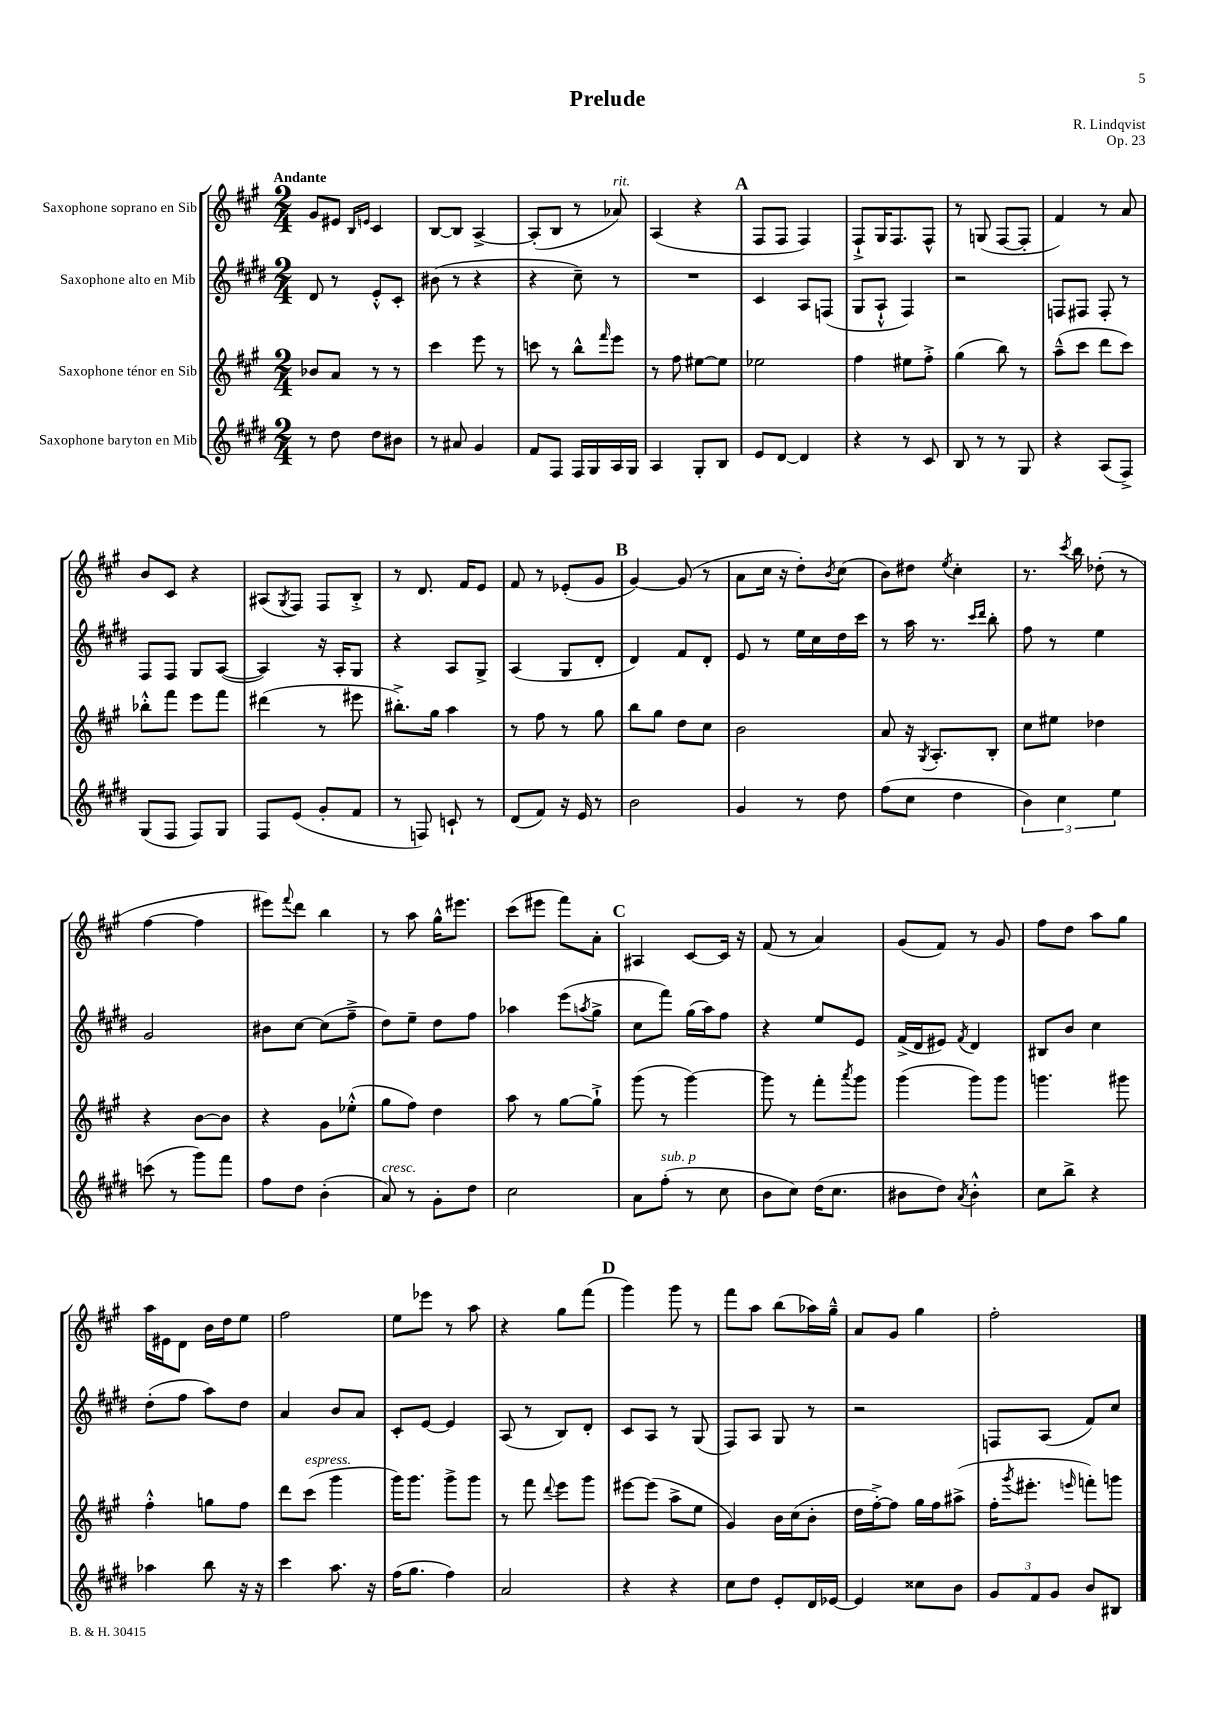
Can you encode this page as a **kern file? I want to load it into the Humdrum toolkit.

**kern	**kern	**kern	**kern
*staff4	*staff3	*staff2	*staff1
*clefG2	*clefG2	*clefG2	*clefG2
*k[f#c#g#d#]	*k[f#c#g#]	*k[f#c#g#d#]	*k[f#c#g#]
*M2/4	*M2/4	*M2/4	*M2/4
8r	8b-	8d#	8g#
8dd#	8a	8r	8e#
.	.	.	16qqB
.	.	.	16qqe
8dd#	8r	8e'^^	4c#
8b#	8r	8c#'	.
=	=	=	=
8r	4ccc#	(8b#	[8B
8a#	.	8r	8B]
4g#	8eee	4r	[4A^
.	8r	.	.
=	=	=	=
8f#	8ccc	4r	(8A']
8F#	8r	.	8B
16F#	8bb^^	8cc#~)	8r
16G#	.	.	.
.	16qqfff#	.	.
16A	8eee	8r	8a-)
16G#	.	.	.
=	=	=	=
4A	8r	2r	(4A
.	8ff#	.	.
8G#'	[8ee#	.	4r
8B	8ee#]	.	.
=	=	=	=
8e	2ee-	4c#	8F#
[8d#	.	.	8F#
4d#]	.	8A	4F#)
.	.	(8F	.
=	=	=	=
4r	4ff#	8G#	8F#`^
.	.	8A`^^	16G#
.	.	.	8.F#
8r	8ee#	4F#)	.
8c#	8ff#'^	.	8F#^^
=	=	=	=
8B	(4gg#	2r	8r
8r	.	.	(8G
8r	8bb)	.	[8F#
8G#	8r	.	8F#']
=	=	=	=
4r	(8aa~^^	8F	4f#)
.	8ccc#	8F#	.
(8A	8ddd	8F#'	8r
8F#^)	8ccc#)	8r	8a
=	=	=	=
(8G#	8bb-'^^	8F#	8b
8F#	8fff#	8F#	8c#
8F#)	8eee	8G#	4r
8G#	8fff#	([8A	.
=	=	=	=
8F#	(4ddd#	4A])	(8A#
.	.	.	8qG#
(8e	.	.	8F#)
8g#'	8r	16r	8F#
.	.	16A'	.
8f#	8eee#	8G#	8B'^
=	=	=	=
8r	8.bb#'^)	4r	8r
8F)	.	.	8.d
.	16gg#	.	.
8c`	4aa	8A	.
.	.	.	16f#
8r	.	8G#^	8e
=	=	=	=
(8d#	8r	(4A	8f#
8f#)	8ff#	.	8r
16r	8r	8G#	(8e-'
16e	.	.	.
8r	8gg#	8d#'	8g#
=	=	=	=
2b	8bb	4d#)	[4g#)
.	8gg#	.	.
.	8dd	8f#	(8g#]
.	8cc#	8d#'	8r
=	=	=	=
4g#	2b	8e	8a
.	.	8r	16cc#
.	.	.	16r
8r	.	16ee	8dd')
.	.	16cc#	.
.	.	.	8qb
8dd#	.	16dd#	(8cc#
.	.	16ccc#	.
=	=	=	=
(8ff#	8a	8r	8b)
8cc#	16r	16aa	8dd#
.	8qG#	.	.
.	8.A'	8.r	.
.	.	.	8qee
4dd#	.	.	4cc#'
.	.	16qqccc#	.
.	.	16qqddd#	.
.	8B'	8bb'	.
=	=	=	=
6b)	8cc#	8ff#	8.r
.	8ee#	8r	.
6cc#	.	.	.
.	.	.	8qccc#
.	.	.	16bb
.	4dd-	4ee	(8dd-'
6ee	.	.	.
.	.	.	8r
=	=	=	=
(8ccc	4r	2g#	[4ff#
8r	.	.	.
8ggg#)	[8b	.	4ff#]
8fff#	8b]	.	.
=	=	=	=
8ff#	4r	8b#	8eee#)
.	.	.	8qqfff#
8dd#	.	[8cc#	8ddd
(4b'	8g#	(8cc#]	4bb
.	(8ee-'^^	8ff#~^	.
=	=	=	=
8a)	8gg#	8dd#)	8r
8r	8ff#)	8ee~	8aa
8g#'	4dd	8dd#	16gg#^^
.	.	.	8.eee#
8dd#	.	8ff#	.
=	=	=	=
2cc#	8aa	4aa-	(8ccc#
.	8r	.	8eee#
.	[8gg#	(8eee	8fff#)
.	.	8qaa	.
.	8gg#`^]	8gg#^	8a'
=	=	=	=
8a	(8ggg#	8cc#	4A#
(8ff#'	8r	8fff#)	.
8r	[4ggg#)	(16gg#	[8c#
.	.	16aa)	.
8cc#	.	8ff#	16c#]
.	.	.	16r
=	=	=	=
8b	8ggg#]	4r	(8f#
8cc#)	8r	.	8r
(16dd#	8fff#'	8ee	4a)
8.cc#	.	.	.
.	8qaaa	.	.
.	8ggg#	8e	.
=	=	=	=
8b#	(4ggg#	(16f#^	(8g#
.	.	16d#	.
8dd#)	.	8e#)	8f#)
8qa	.	8qf#	.
4b#'^^	8ggg#)	4d#	8r
.	8ggg#	.	8g#
=	=	=	=
8cc#	4.ggg	8B#	8ff#
8bb^	.	8b	8dd
4r	.	4cc#	8aa
.	8ggg#	.	8gg#
=	=	=	=
4aa-	4ff#'^^	(8dd#'	16aa
.	.	.	16e#
.	.	8ff#	8d
8bb	8gg	8aa)	16b
.	.	.	16dd
16r	8ff#	8dd#	8ee
16r	.	.	.
=	=	=	=
4ccc#	8ddd	4a	2ff#
.	(8ccc#	.	.
8.aa	4ggg#	8b	.
.	.	8a	.
16r	.	.	.
=	=	=	=
(16ff#	16ggg#)	8c#'	8ee
8.gg#	8.ggg#	.	.
.	.	[8e	8eee-
4ff#)	8ggg#^	4e]	8r
.	8ggg#	.	8aa
=	=	=	=
2a	8r	(8A	4r
.	8fff#	8r	.
.	8qqddd	.	.
.	8eee	8B)	8gg#
.	8ggg#	8d#'	(8fff#
=	=	=	=
4r	[8eee#	8c#	4ggg#)
.	(8eee#]	8A	.
4r	8aa^	8r	8ggg#
.	8ee	(8G#	8r
=	=	=	=
8cc#	4g#)	8F#)	8fff#
8dd#	.	8A	8aa
8e'	16b	8G#	(8bb
.	(16cc#	.	.
16d#	8b'	8r	16aa-)
[16e-	.	.	16gg#~^^
=	=	=	=
4e-]	16dd	2r	8a
.	[16ff#'^)	.	.
.	8ff#]	.	8g#
8cc##	16gg#	.	4gg#
.	16ff#	.	.
8b	(8aa#^	.	.
=	=	=	=
12g#	16ff#'	8F	2ff#'
.	8qggg#	.	.
.	8.eee#'	.	.
12f#	.	.	.
.	.	(8A	.
12g#	.	.	.
.	16qqeee	.	.
8b	8fff')	8f#)	.
8B#	8ggg	8cc#	.
==	==	==	==
*-	*-	*-	*-
